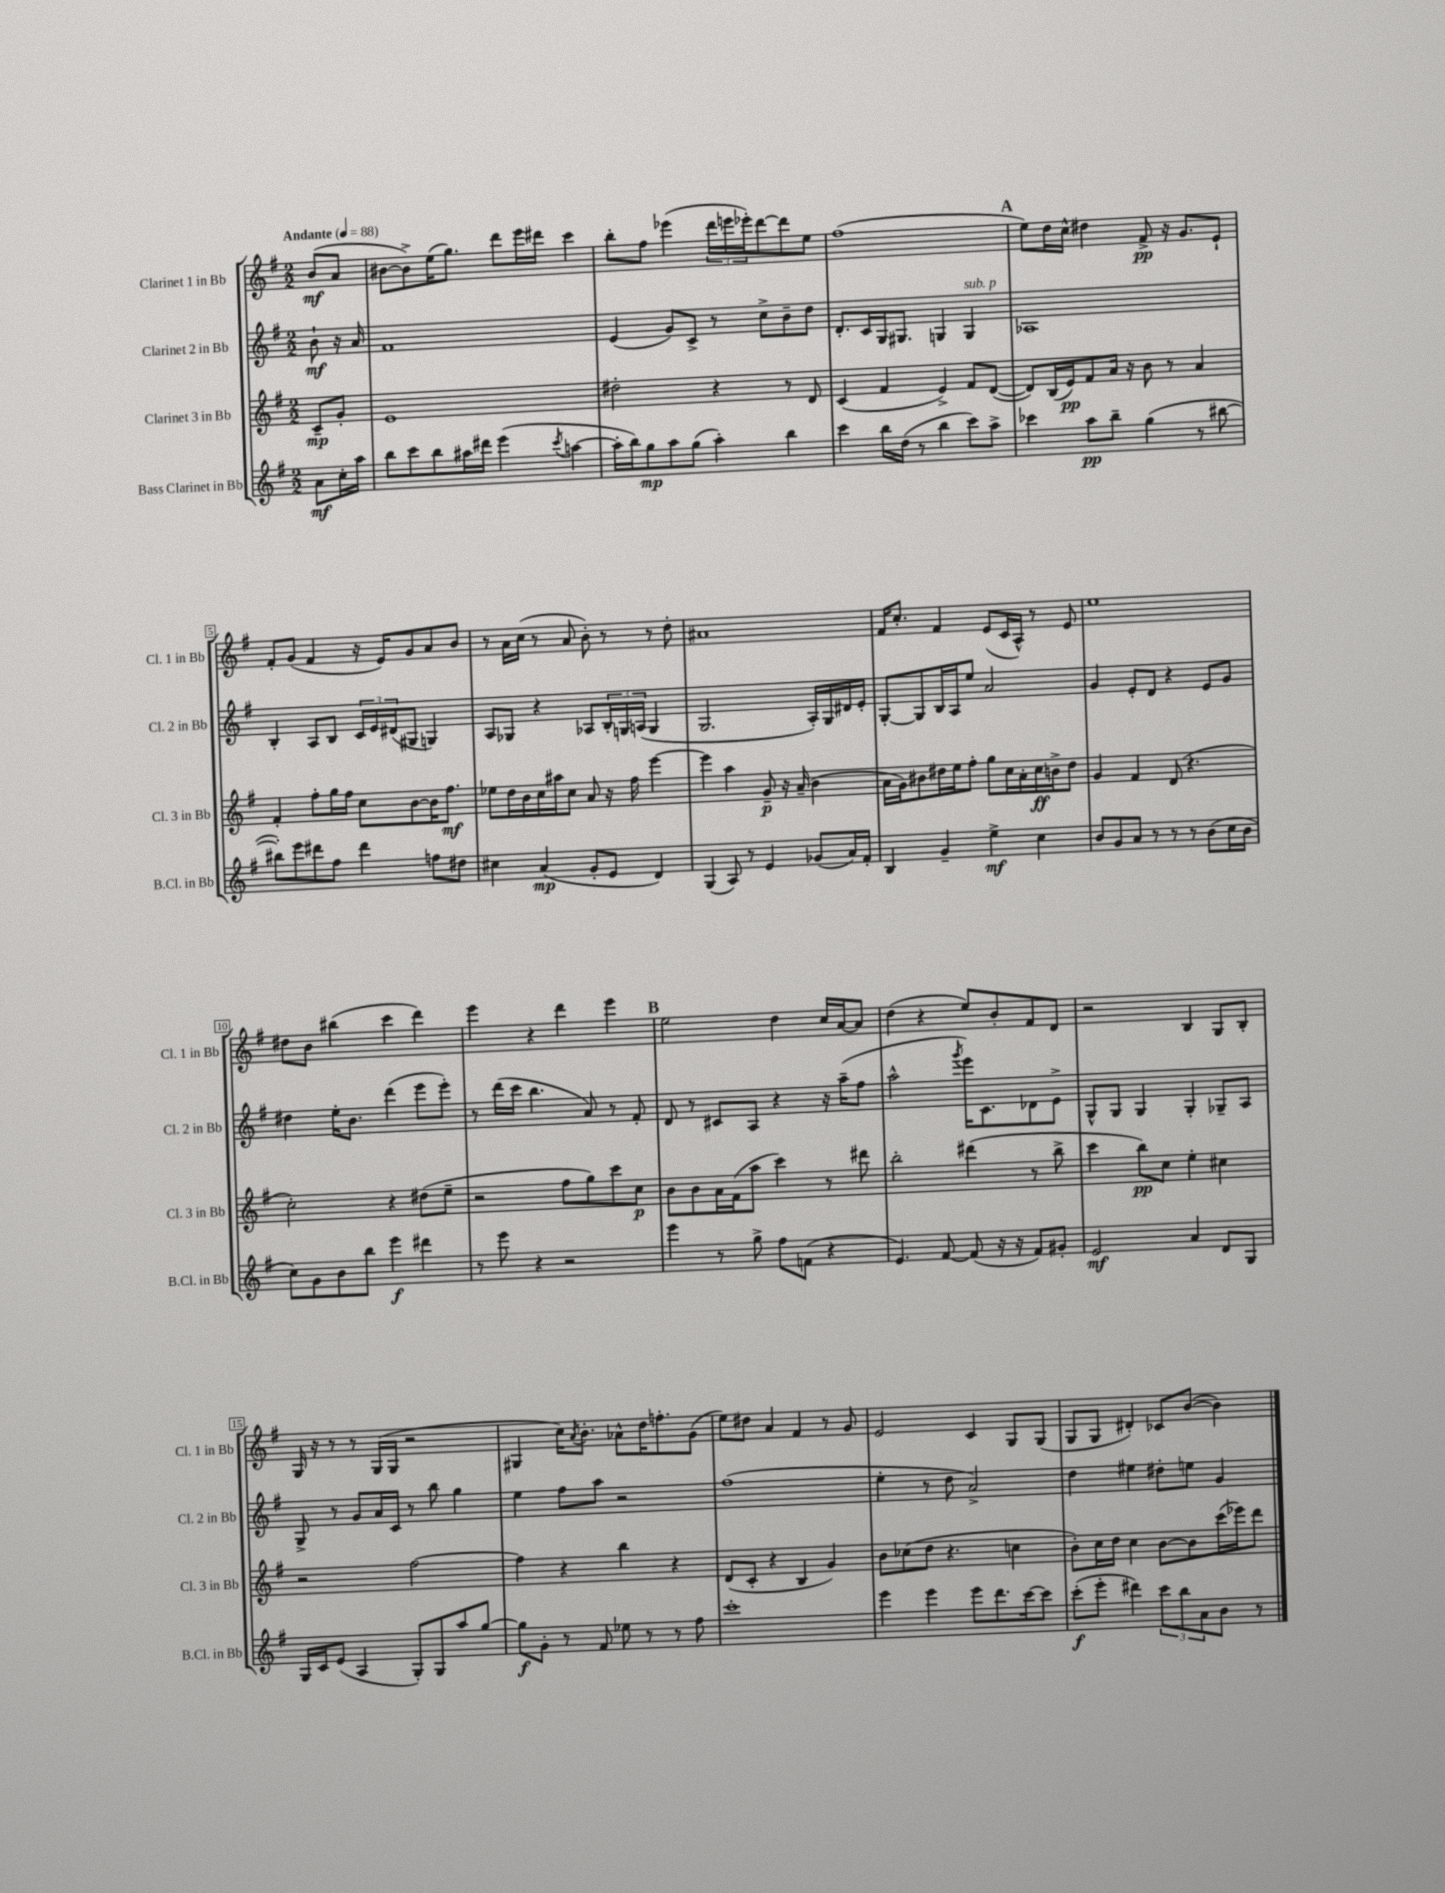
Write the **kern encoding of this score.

**kern	**dynam	**kern	**dynam	**kern	**dynam	**kern	**dynam
*part4	*part4	*part3	*part3	*part2	*part2	*part1	*part1
*staff4	*staff4	*staff3	*staff3	*staff2	*staff2	*staff1	*staff1
*I"Bass Clarinet in Bb	*	*I"Clarinet 3 in Bb	*	*I"Clarinet 2 in Bb	*	*I"Clarinet 1 in Bb	*
*I'B.Cl. in Bb	*	*I'Cl. 3 in Bb	*	*I'Cl. 2 in Bb	*	*I'Cl. 1 in Bb	*
*clefG2	*	*clefG2	*	*clefG2	*	*clefG2	*
*k[f#]	*	*k[f#]	*	*k[f#]	*	*k[f#]	*
*M2/2	*	*M2/2	*	*M2/2	*	*M2/2	*
*MM88	*	*MM88	*	*MM88	*	*MM88	*
=	=	=	=	=	=	=	=
!	!	!	!	!	!	!LO:TX:a:B:t=Andante	!
8a\L	mf	8c~/L	mp	8b`\	mf	(8b/L	mf
16cc'\L	.	8g'/J	.	16r	.	8a/J	.
16aa\JJ	.	.	.	16a/	.	.	.
=1	=1	=1	=1	=1	=1	=1	=1
8bb\L	.	1e	.	1f#	.	[8b#X\L	.
8ccc\	.	.	.	.	.	8b#^\])	.
8bb\	.	.	.	.	.	(16ee\K	.
.	.	.	.	.	.	8.gg\J)	.
16aa#X\L	.	.	.	.	.	.	.
16ddd#X\JJ	.	.	.	.	.	.	.
(4eee\	.	.	.	.	.	8ddd\L	.
.	.	.	.	.	.	16eee\L	.
.	.	.	.	.	.	16ddd#X\JJ	.
8qccc/	.	.	.	.	.	.	.
[4aan\	.	.	.	.	.	4ccc\	.
=2	=2	=2	=2	=2	=2	=2	=2
16aa'\LL]	.	2dd#X'\	.	(4e/	.	8bb'\L	.
16bb\J)	.	.	.	.	.	.	.
8gg\	mp	.	.	.	.	8ff#\J	.
8aa\	.	.	.	8g/L)	.	(4eee-X\	.
(8gg\J	.	.	.	8c^/J	.	.	.
4aa'\)	.	4r	.	8r	.	24ddd\LL	.
.	.	.	.	.	.	24eeen\	.
.	.	.	.	.	.	24eee-X'\J)	.
.	.	.	.	8cc^\L	.	[8ddd\	.
4bb\	.	8r	.	8b~\	.	8ddd\]	.
.	.	8d/	.	8dd\J	.	8ee\J	.
=3	=3	=3	=3	=3	=3	=3	=3
4ccc\	.	(4c/	.	8.d'/L	.	(1ff#	.
.	.	.	.	16c/L	.	.	.
16bb\LL	.	4f#/	.	16G/J	.	.	.
(16dd\JJ	.	.	.	8.G#X/J	.	.	.
8r	.	.	.	.	.	.	.
4bb\	.	4e^/)	.	4Gn/	.	.	.
!	!	!	!	!LO:TX:a:i:t=sub. p	!	!	!
8ccc\L)	.	8f#/L	.	4G/	.	.	.
8aa^\J	.	([8d/J	.	.	.	.	.
!!LO:REH:place=s1:t=A
=4	=4	=4	=4	=4	=4	=4	=4
4ccc-X\	.	8d/L])	.	1A-X	.	8ee\L)	.
.	.	(16B/L	.	.	.	16dd\L	.
.	.	16e/J)	pp	.	.	16cc^^\JJ	.
8aa\L	pp	8f#/	.	.	.	4dd#X\	.
8bb~\J	.	16a/Jk	.	.	.	.	.
.	.	16r	.	.	.	.	.
(4gg\	.	8b\	.	.	.	8f#^/	pp
.	.	8r	.	.	.	16r	.
.	.	.	.	.	.	8.g/L	.
8r	.	4a/	.	.	.	.	.
[8bb#X\	.	.	.	.	.	8e`/J	.
!!LO:LB:g=z
=5	=5	=5	=5	=5	=5	=5	=5
8bb#X'\L])	.	4f#'/	.	4B'/	.	8f#'/L	.
8eee\	.	.	.	.	.	(8g/J	.
8ddd#X\	.	8ff#'\L	.	8A/L	.	4f#/	.
8ff#\J	.	16gg\L	.	8B/J	.	.	.
.	.	16ff#\JJ	.	.	.	.	.
4ddd#\	.	8cc\L	.	24c/LL	.	16r	.
.	.	.	.	24e/	.	.	.
.	.	.	.	.	.	16e/KL)	.
.	.	.	.	(24d#X/J	.	.	.
.	.	[8b\	.	8G#X/J	.	8g/	.
8ffn\L	.	16b\K]	.	4Gn/)	.	8a/	.
.	.	8.ff#\J	mf	.	.	.	.
8dd#X\J	.	.	.	.	.	8b/J	.
=6	=6	=6	=6	=6	=6	=6	=6
4cc#X\	.	8ee-X\L	.	8A/L	.	8r	.
.	.	16dd\L	.	8G-X/J	.	16a\LL	.
.	.	16b\	.	.	.	(16cc\JJ	.
(4a/	mp	16cc\	.	4r	.	8r	.
.	.	16aa#X\J	.	.	.	.	.
.	.	8cc\J	.	.	.	8a/	.
8g'/L	.	8a/	.	8A-X/L	.	8b'\)	.
8e/J	.	16r	.	24B'/L	.	8r	.
.	.	.	.	24Gn/	.	.	.
.	.	16ff#\	.	.	.	.	.
.	.	.	.	(24An/JJ	.	.	.
4d/)	.	[4eee\	.	4G/	.	8r	.
.	.	.	.	.	.	8dd'\	.
=7	=7	=7	=7	=7	=7	=7	=7
(4G/	.	4eee\]	.	2.G/	.	1a#X	.
8A/)	.	4aa\	.	.	.	.	.
8r	.	.	.	.	.	.	.
4e/	.	8g~/	p	.	.	.	.
.	.	16r	.	.	.	.	.
.	.	(16a~/	.	.	.	.	.
(8g-X/L	.	4b\	.	16A'/LL)	.	.	.
.	.	.	.	16G/	.	.	.
16a/L)	.	.	.	16d#X/	.	.	.
16f#'/JJ	.	.	.	16e'/JJ	.	.	.
=8	=8	=8	=8	=8	=8	=8	=8
4B/	.	16a\LL	.	[8G'/L	.	16f#/KL	.
.	.	16g\J)	.	.	.	8.cc'/J	.
.	.	8b#X\	.	8G/]	.	.	.
4g~/	.	16dd#X\L	.	16B/L	.	4f#/	.
.	.	16ee\J	.	16A/J	.	.	.
.	.	8ff#'\J	.	8ee/J	.	.	.
4ee^\	mf	8gg\L	.	2a/	.	(8e/L	.
.	.	16cc\L	.	.	.	16c/L	.
.	.	16a'\	.	.	.	16A^^/JJ)	.
4cc\	.	16cc\	ff	.	.	8r	.
.	.	16bn^\J	.	.	.	.	.
.	.	8dd#\J	.	.	.	8e/	.
=9	=9	=9	=9	=9	=9	=9	=9
8b/L	.	4g/	.	4g/	.	1ee	.
8g/	.	.	.	.	.	.	.
8a/J	.	4f#/	.	8e'/L	.	.	.
8r	.	.	.	8d/J	.	.	.
8r	.	(8d/	.	4r	.	.	.
8r	.	4.r	.	.	.	.	.
(8b\L	.	.	.	8e/L	.	.	.
16cc\L	.	.	.	8g/J	.	.	.
16b\JJ	.	.	.	.	.	.	.
!!LO:LB:g=z
=10	=10	=10	=10	=10	=10	=10	=10
8cc\L)	.	2cc'\)	.	4dd#X\	.	8dd#X\L	.
8g\	.	.	.	.	.	8b\J	.
8b\	.	.	.	16ee'\KL	.	(4bb#X\	.
.	.	.	.	8.b\J	.	.	.
8bb\J	.	.	.	.	.	.	.
4eee\	f	4r	.	(4ddd\	.	4ccc\	.
4ddd#X\	.	(8dd#X\L	.	8eee\L	.	4ddd\)	.
.	.	8ee~\J	.	8eee'\J)	.	.	.
=11	=11	=11	=11	=11	=11	=11	=11
8r	.	2r	.	8r	.	4eee\	.
8eee\	.	.	.	(16ddd\LL	.	.	.
.	.	.	.	16ccc\JJ	.	.	.
4r	.	.	.	4.bb\	.	4r	.
2r	.	8ff#\L	.	.	.	4ddd\	.
.	.	8gg\)	.	8a/)	.	.	.
.	.	8ccc\	.	8r	.	4eee\	.
.	.	8cc\J	p	8f#'/	.	.	.
!!LO:REH:place=s1:t=B
=12	=12	=12	=12	=12	=12	=12	=12
4eee\	.	8b\L	.	8d/	.	2ee\	.
.	.	8b\	.	8r	.	.	.
8r	.	16a\L	.	8c#X/L	.	.	.
.	.	(16f#\J	.	.	.	.	.
8gg^\	.	8aa\J	.	8A/J	.	.	.
8ff#\L	.	4ccc\)	.	4r	.	4dd\	.
(8fn\J	.	.	.	.	.	.	.
4r	.	8r	.	16r	.	16cc/LL	.
.	.	.	.	(16aa~\KL	.	[16a/J	.
.	.	8ddd#X\	.	8ff#\J	.	8a/J]	.
=13	=13	=13	=13	=13	=13	=13	=13
4.e/)	.	2bb'\	.	2aa^^\	.	(4dd\	.
.	.	.	.	.	.	4r	.
[8f#/	.	.	.	.	.	.	.
.	.	.	.	8qggg/	.	.	.
(8f#/]	.	(4ddd#X\	.	16eee\KL)	.	8ee/L)	.
.	.	.	.	8.c\	.	.	.
16r	.	.	.	.	.	8b'/	.
16r	.	.	.	.	.	.	.
8f#/L)	.	8r	.	8d-X\	.	8f#/	.
8g#X'/J	.	8bb^\	.	8e^\J	.	8d/J	.
=14	=14	=14	=14	=14	=14	=14	=14
2e/	mf	4ccc\	.	8G^^/L	.	2r	.
.	.	.	.	8G/J	.	.	.
.	.	8bb\L)	pp	4G/	.	.	.
.	.	8cc\J	.	.	.	.	.
4a/	.	4ee'\	.	4G'/	.	4B/	.
8d/L	.	4cc#X\	.	8G-X~/L	.	8G/L	.
8G/J	.	.	.	8A/J	.	8B'/J	.
!!LO:LB:g=z
=15	=15	=15	=15	=15	=15	=15	=15
16G/LL	.	2r	.	8G^/	.	16G/	.
16c/J	.	.	.	.	.	16r	.
(8e/J	.	.	.	8r	.	8r	.
4A/	.	.	.	8g/L	.	8r	.
.	.	.	.	16a/L	.	(16G/LL	.
.	.	.	.	16c/JJ	.	16G/JJ	.
8G'/L)	.	[2ff#\	.	8r	.	2r	.
8G/	.	.	.	8bb\	.	.	.
8aa/	.	.	.	4gg\	.	.	.
[8gg/J	.	.	.	.	.	.	.
=16	=16	=16	=16	=16	=16	=16	=16
8gg\L]	f	4ff#\]	.	4ee\	.	4G#X/	.
8g'\J	.	.	.	.	.	.	.
8r	.	4r	.	8ff#\L	.	16cc\KL)	.
.	.	.	.	.	.	8qa/	.
.	.	.	.	.	.	8.b'\J	.
8f#/	.	.	.	8aa\J	.	.	.
8ee-X\	.	4bb\	.	2r	.	8a-X^^\L	.
8r	.	.	.	.	.	16dd\K	.
.	.	.	.	.	.	8.ffn'\	.
8r	.	4r	.	.	.	.	.
8ff#\	.	.	.	.	.	(8g\J	.
=17	=17	=17	=17	=17	=17	=17	=17
1ccc'	.	(8d/L	.	(1ff#	.	8ee\L)	.
.	.	8c'/J	.	.	.	8dd#X\J	.
.	.	4r	.	.	.	4a/	.
.	.	4B/	.	.	.	4f#/	.
.	.	4g/)	.	.	.	8r	.
.	.	.	.	.	.	8g/	.
=18	=18	=18	=18	=18	=18	=18	=18
4eee\	.	8b\L	.	4ee'\	.	2e/	.
.	.	(8cc-X\	.	.	.	.	.
4eee\	.	8dd\J	.	8r	.	.	.
.	.	4.r	.	8dd\	.	.	.
8eee\L	.	.	.	2a^/)	.	4c/	.
8.ddd\	.	.	.	.	.	.	.
.	.	4ccn\	.	.	.	8G/L	.
[16ccc\k	.	.	.	.	.	.	.
8ccc\J]	.	.	.	.	.	(8G/J	.
=19	=19	=19	=19	=19	=19	=19	=19
(8ccc'\L	f	8b'\L)	.	4dd\	.	8G/L	.
8eee'\J	.	16cc\L	.	.	.	8G/J	.
.	.	16dd\JJ	.	.	.	.	.
4ddd#X\)	.	4cc\	.	4ee#X\	.	4d#X'/)	.
12ccc\L	.	[8b\L	.	8dd#X'\L	.	8c-X/L	.
12bb\	.	.	.	.	.	.	.
.	.	8b\]	.	8een\J	.	([8b/J	.
12a\	.	.	.	.	.	.	.
8b\J	.	(16ccc\L	.	4g/	.	4b\])	.
.	.	16eee-X\J)	.	.	.	.	.
8r	.	8ddd\J	.	.	.	.	.
==	==	==	==	==	==	==	==
*-	*-	*-	*-	*-	*-	*-	*-
